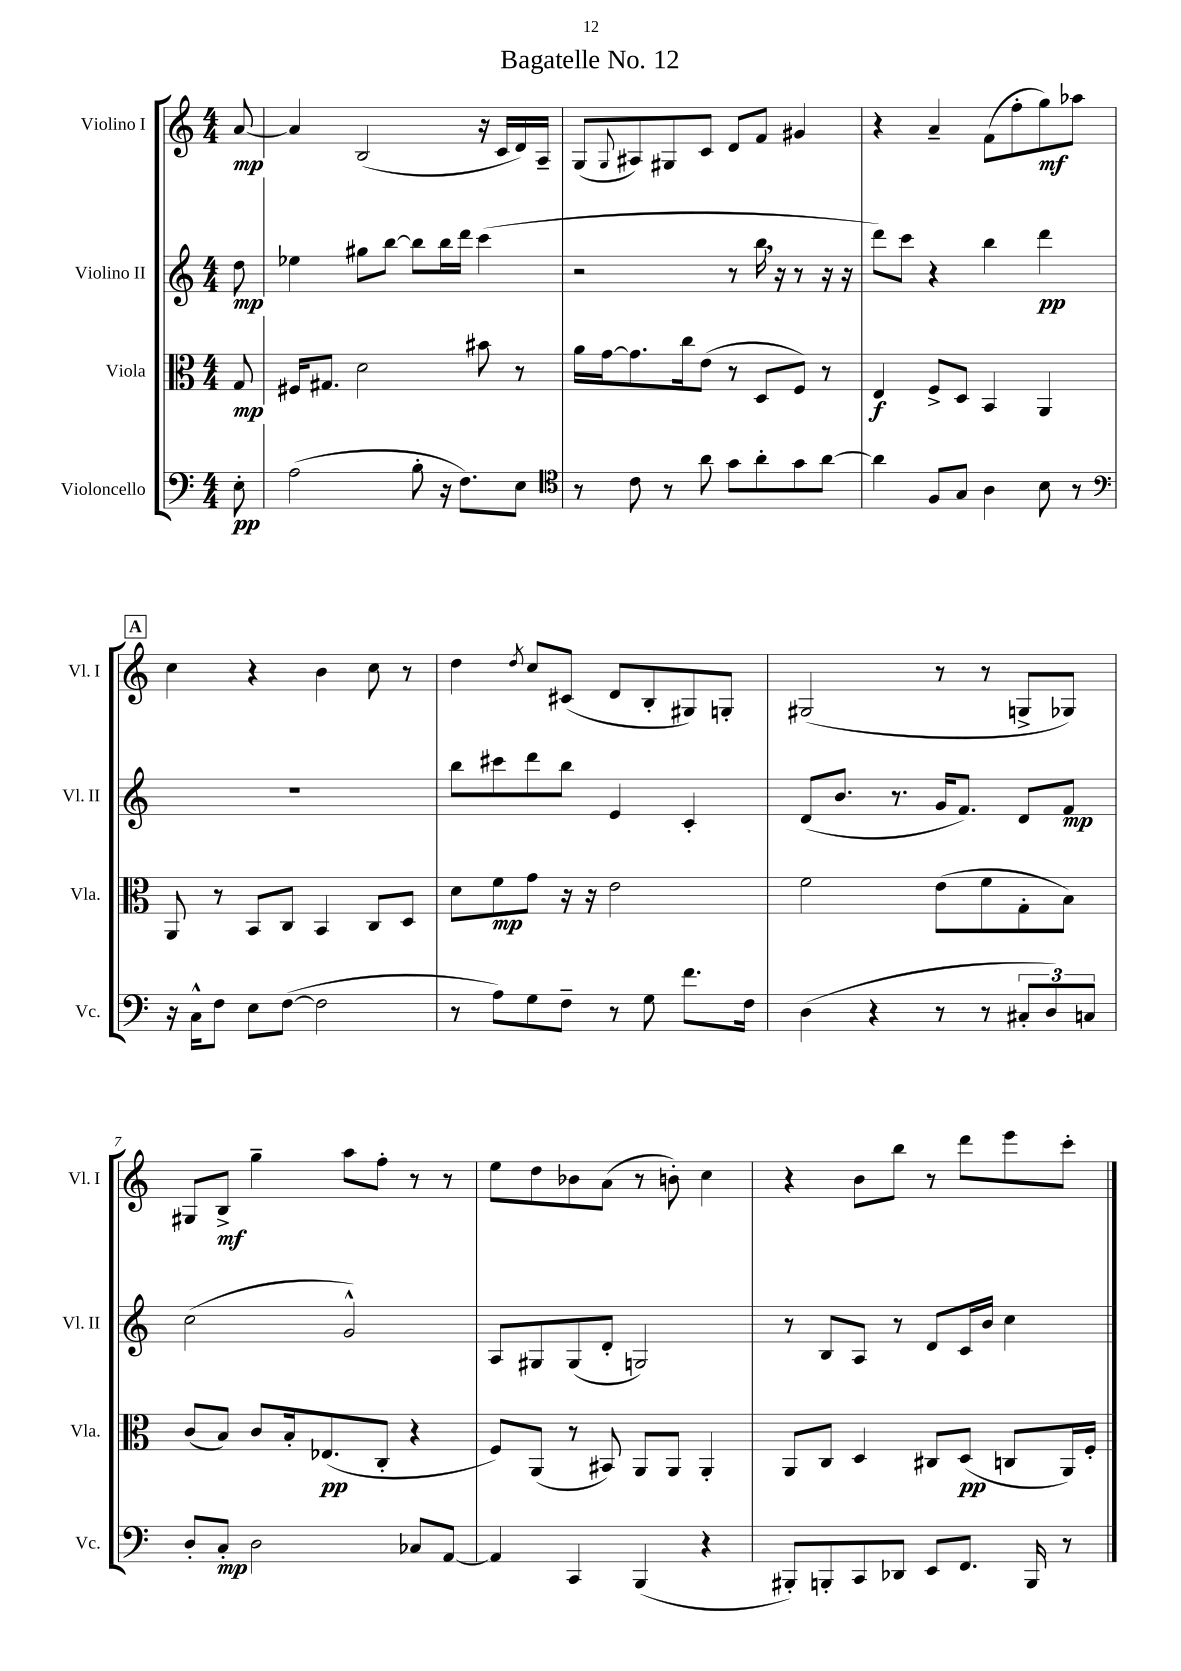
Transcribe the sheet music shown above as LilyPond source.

\header { title = "Bagatelle No. 12" }
<<
\new StaffGroup <<
\new Staff = "s0" \with { instrumentName = "Violino I" shortInstrumentName = "Vl. I" } {
    \clef treble \key c \major \numericTimeSignature \time 4/4 \partial 8
    a'8~\mp |
    a'4 b2( r16 c'16 d'16) a16-- |
    g8( \appoggiatura { g8 } ais8) gis8 c'8 d'8 f'8 gis'4 |
    r4 a'4-- f'8( f''8-. g''8\mf) aes''8 |
    \mark \markup { \box "A" } c''4 r4 b'4 c''8 r8 |
    d''4 \acciaccatura { d''8 } c''8 cis'8( d'8 b8-. gis8) g8-. |
    gis2( r8 r8 g8-> ges8) |
    gis8 b8->\mf g''4-- a''8 f''8-. r8 r8 |
    e''8 d''8 bes'8 a'8( r8 b'8-.) c''4 |
    r4 b'8 b''8 r8 d'''8 e'''8 c'''8-. \bar "|." |
}
\new Staff = "s1" \with { instrumentName = "Violino II" shortInstrumentName = "Vl. II" } {
    \clef treble \key c \major \numericTimeSignature \time 4/4 \partial 8
    d''8\mp |
    ees''4 gis''8 b''8~ b''8 b''16 d'''16 c'''4( |
    r2 r8 b''16 \breathe r16 r8 r16 r16 |
    d'''8) c'''8 r4 b''4 d'''4\pp |
    \mark \markup { \box "A" } R1 |
    b''8 cis'''8 d'''8 b''8 e'4 c'4-. |
    d'8( b'8. r8. g'16 f'8.) d'8 f'8\mp |
    c''2( g'2-^) |
    a8 gis8 gis8( d'8-. g2) |
    r8 b8 a8 r8 d'8 c'16 b'16 c''4 \bar "|." |
}
\new Staff = "s2" \with { instrumentName = "Viola" shortInstrumentName = "Vla." } {
    \clef alto \key c \major \numericTimeSignature \time 4/4 \partial 8
    g8\mp |
    fis16 gis8. d'2 bis'8 r8 |
    a'16 g'16~ g'8. c''16 e'8( r8 d8 f8) r8 |
    e4\f f8-> d8 b,4 a,4 |
    \mark \markup { \box "A" } a,8 r8 b,8 c8 b,4 c8 d8 |
    d'8 f'8\mp g'8 r16 r16 e'2 |
    f'2 e'8( f'8 g8-. b8) |
    c'8( b8) c'8 b16-. ees8.\pp( c8-. r4 |
    f8) a,8( r8 bis,8) a,8 a,8 a,4-. |
    a,8 c8 d4 cis8 d8\pp( c8 a,16) f16-. \bar "|." |
}
\new Staff = "s3" \with { instrumentName = "Violoncello" shortInstrumentName = "Vc." } {
    \clef bass \key c \major \numericTimeSignature \time 4/4 \partial 8
    e8-.\pp |
    a2( b8-. r16 f8.) e8 |
    \clef tenor r8 c'8 r8 a'8 g'8 a'8-. g'8 a'8~ |
    a'4 f8 g8 a4 b8 r8 |
    \mark \markup { \box "A" } \clef bass r16 c16-^ f8 e8 f8~( f2 |
    r8 a8) g8 f8-- r8 g8 f'8. f16 |
    d4( r4 r8 r8 \tuplet 3/2 { cis8-. d8) c8 } |
    d8-. c8-.\mp d2 ces8 a,8~ |
    a,4 c,4 b,,4( r4 |
    bis,,8-.) b,,8-. c,8 des,8 e,8 f,8. b,,16 r8 \bar "|." |
}
>>
>>
